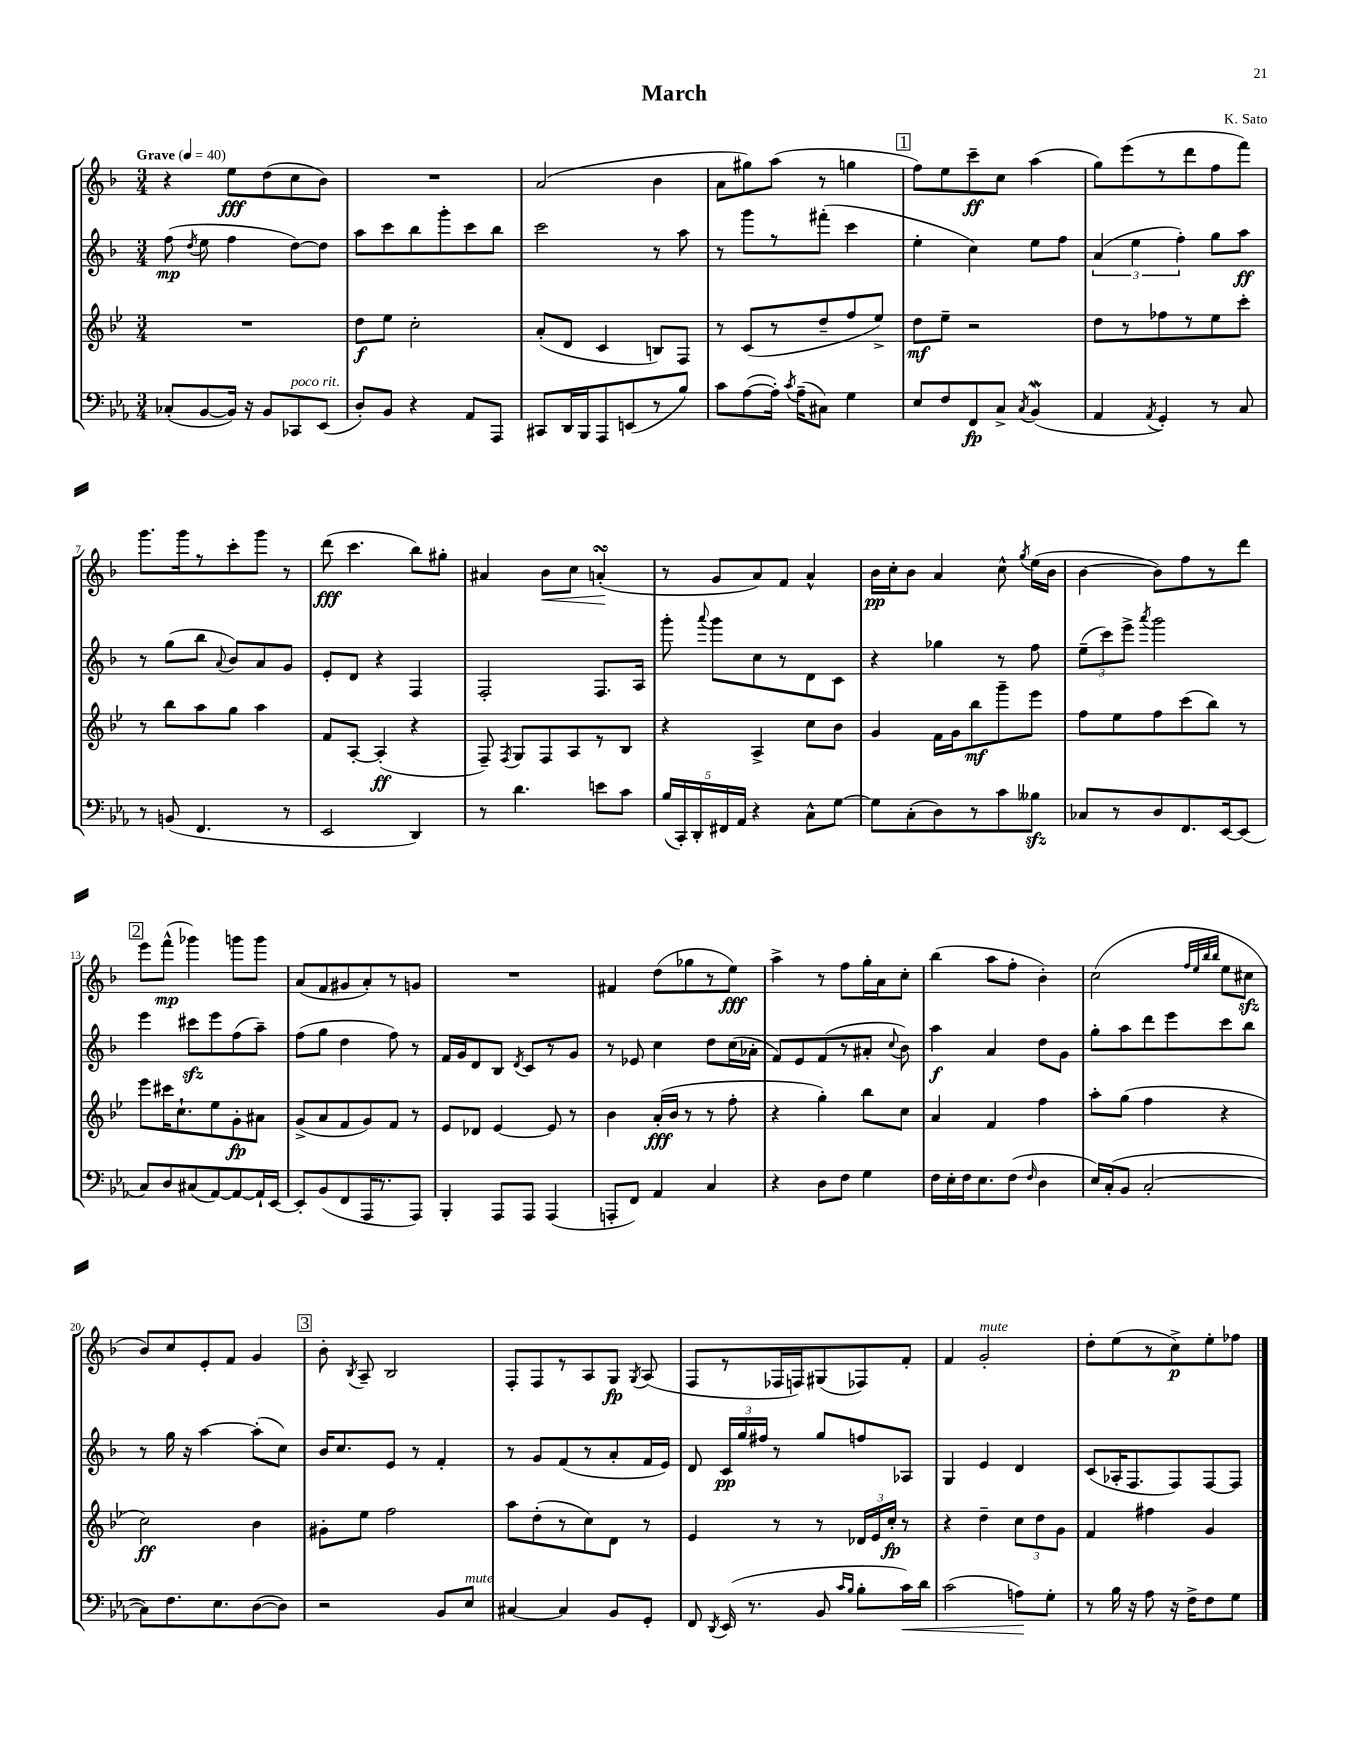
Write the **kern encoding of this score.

**kern	**kern	**kern	**kern
*staff4	*staff3	*staff2	*staff1
*clefF4	*clefG2	*clefG2	*clefG2
*k[b-e-a-]	*k[b-e-]	*k[b-]	*k[b-]
*M3/4	*M3/4	*M3/4	*M3/4
*MM40	*MM40	*MM40	*MM40
(8C-'	2.r	(8ff	4r
.	.	8qdd	.
[8BB-	.	8ee	.
16BB-])	.	4ff	8ee
16r	.	.	.
8BB-	.	.	(8dd
8CC-	.	[8dd)	8cc
(8EE-	.	8dd]	8b-)
=	=	=	=
8D')	8dd	8aa	2.r
8BB-	8ee-	8ccc	.
4r	2cc'	8bb-	.
.	.	8ggg'	.
8AA-	.	8ccc	.
8AAA-	.	8bb-	.
=	=	=	=
8CC#	(8a'	2ccc	(2a
16DD	8d	.	.
16BBB-	.	.	.
8AAA-	4c	.	.
(8EE	.	.	.
8r	8B)	8r	4b-
8B-)	8F	8aa	.
=	=	=	=
8c	8r	8r	8a
([8A-	(8c	8ggg	8gg#)
16A-'])	8r	8r	(8aa
8qc	.	.	.
(16A-~	.	.	.
8C#)	8dd~	(8fff#'	8r
4G	8ff	4ccc	4gg
.	8ee-^)	.	.
=	=	=	=
8E-	8dd	4ee'	8ff)
8F	8ee-~	.	8ee
8FF	2r	4cc)	8ccc~
8C^	.	.	8cc
8qC	.	.	.
(4BB-	.	8ee	(4aa
.	.	8ff	.
=	=	=	=
4AA-	8dd	(6a	8gg)
.	8r	.	(8eee
.	.	6ee	.
8qAA-	.	.	.
4GG')	8ff-	.	8r
.	.	6ff')	.
.	8r	.	8ddd
8r	8ee-	8gg	8ff
8C	8ccc'	8aa	8fff)
=	=	=	=
8r	8r	8r	8.ggg
(8BB	8bb-	(8gg	.
.	.	.	16ggg
4.FF	8aa	8bb-	8r
.	.	8qqa	.
.	8gg	8b-)	8ccc'
.	4aa	8a	8ggg
8r	.	8g	8r
=	=	=	=
2EE-	8f	8e'	(8ddd
.	[8A'	8d	4.ccc
.	(4A']	4r	.
4DD)	4r	4F	8bb-)
.	.	.	8gg#'
=	=	=	=
8r	8F~)	2F'	4a#
.	8qF	.	.
4.d	8G	.	.
.	8F	.	8b-
.	8A	.	8cc
8e	8r	8.F	(4a'
8c	8B-	.	.
.	.	16A	.
=	=	=	=
(20B-	4r	8ggg'	8r
20CC')	.	.	.
20DD'	.	.	.
.	.	8qqaaa	.
.	.	8ggg	8g
20FF#	.	.	.
20AA-	.	.	.
4r	4A^	8cc	8a)
.	.	8r	8f
8C^^	8cc	8d	4a^^
[8G	8b-	8c	.
=	=	=	=
8G]	4g	4r	16b-
.	.	.	16cc'
(8C'	.	.	8b-
8D)	16f	4gg-	4a
.	16g	.	.
8r	8bb-	.	.
8c	8ggg~	8r	8cc^^
.	.	.	8qgg
8B--	8eee-	8ff	(16ee
.	.	.	16b-
=	=	=	=
8C-	8ff	(12ee~	[4b-
.	.	12ccc)	.
8r	8ee-	.	.
.	.	12eee^	.
.	.	8qaaa	.
8D	8ff	2ggg	8b-])
8.FF	(8ccc	.	8ff
.	8bb-)	.	8r
[16EE-	.	.	.
(8EE-]	8r	.	8ddd
=	=	=	=
8C)	8eee-	4eee	8eee
8D	16ccc#	.	(8fff^^
.	8.cc`	.	.
(8C#	.	8ccc#	4ggg-)
[8AA-)	8ee-	8eee	.
8AA-_	8g'	(8ff	8ggg
16AA-`]	8a#	8aa~)	8ggg
[16EE-	.	.	.
=	=	=	=
8EE-']	(8g^	(8ff	(8a
(8BB-	8a	8gg	8f
8FF	8f	4dd	8g#
16AAA-	8g)	.	8a')
8.r	.	.	.
.	8f	8ff)	8r
8AAA-)	8r	8r	8g
=	=	=	=
4BBB-'	8e-	16f	2.r
.	.	16g	.
.	8d-	8d	.
8AAA-	[4e-	8B-	.
.	.	8qd	.
8AAA-	.	8c	.
(4AAA-	8e-]	8r	.
.	8r	8g	.
=	=	=	=
8AAA'	4b-	8r	4f#
8FF)	.	8e-	.
4AA-	(16a'	4cc	(8dd
.	16b-	.	.
.	8r	.	8gg-
4C	8r	8dd	8r
.	8ff'	(16cc	8ee)
.	.	16a-'	.
=	=	=	=
4r	4r	8f)	4aa^
.	.	8e	.
8D	4gg')	(8f	8r
8F	.	8r	8ff
4G	8bb-	8a#'	16gg'
.	.	.	16a
.	.	8qqcc	.
.	8cc	8b-)	8cc'
=	=	=	=
16F	4a	4aa	(4bb-
16E-'	.	.	.
16F	.	.	.
8.E-	.	.	.
.	4f	4a	8aa
(8F	.	.	8ff'
16qqF	.	.	.
4D	4ff	8dd	4b-')
.	.	8g	.
=	=	=	=
16E-)	8aa'	8gg'	(2cc
(16C'	.	.	.
8BB-	(8gg	8aa	.
[2C'	4ff	8ddd	.
.	.	8eee	.
.	.	.	32qqff
.	.	.	32qqee
.	.	.	32qqbb-
.	.	.	32qqbb-
.	4r	8ccc	8ee
.	.	8bb-	8cc#
=	=	=	=
8C])	2cc)	8r	8b-)
8.F	.	16gg	8cc
.	.	16r	.
.	.	[4aa	8e'
8.E-	.	.	.
.	.	.	8f
([8D	4b-	(8aa']	4g
8D])	.	8cc)	.
=	=	=	=
2r	8g#'	16b-	8b-'
.	.	8.cc	.
.	.	.	8qB-
.	8ee-	.	8A~
.	2ff	8e	2B-
.	.	8r	.
8BB-	.	4f'	.
8E-	.	.	.
=	=	=	=
[4C#	8aa	8r	8F'
.	(8dd'	8g	8F
4C#]	8r	(8f	8r
.	8cc)	8r	8A
8BB-	8d	8a'	8G
.	.	.	8qG
8GG'	8r	16f	(8A
.	.	16e)	.
=	=	=	=
8FF	4e-	8d	8F
8qDD	.	.	.
(16EE-	.	24c	8r
.	.	24gg	.
8.r	.	.	.
.	.	24ff#	.
.	8r	8r	16F-
.	.	.	16F)
8BB-	8r	8gg	(8G#
16qqc	.	.	.
16qqB-	.	.	.
8B-'	24d-	8ff	8F-)
.	24e-	.	.
.	24cc'	.	.
16c)	8r	8A-	8f'
16d	.	.	.
=	=	=	=
(2c	4r	4G	4f
.	4dd~	4e	2g'
8A)	12cc	4d	.
.	12dd	.	.
8G'	.	.	.
.	12g	.	.
=	=	=	=
8r	4f	(8c	8dd'
16B-	.	16A-'	(8ee
16r	.	8.F	.
8A-	4ff#	.	8r
16r	.	8F)	8cc^)
16F^	.	.	.
8F	4g	[8F	8ee'
8G	.	8F]	8ff-
==	==	==	==
*-	*-	*-	*-
